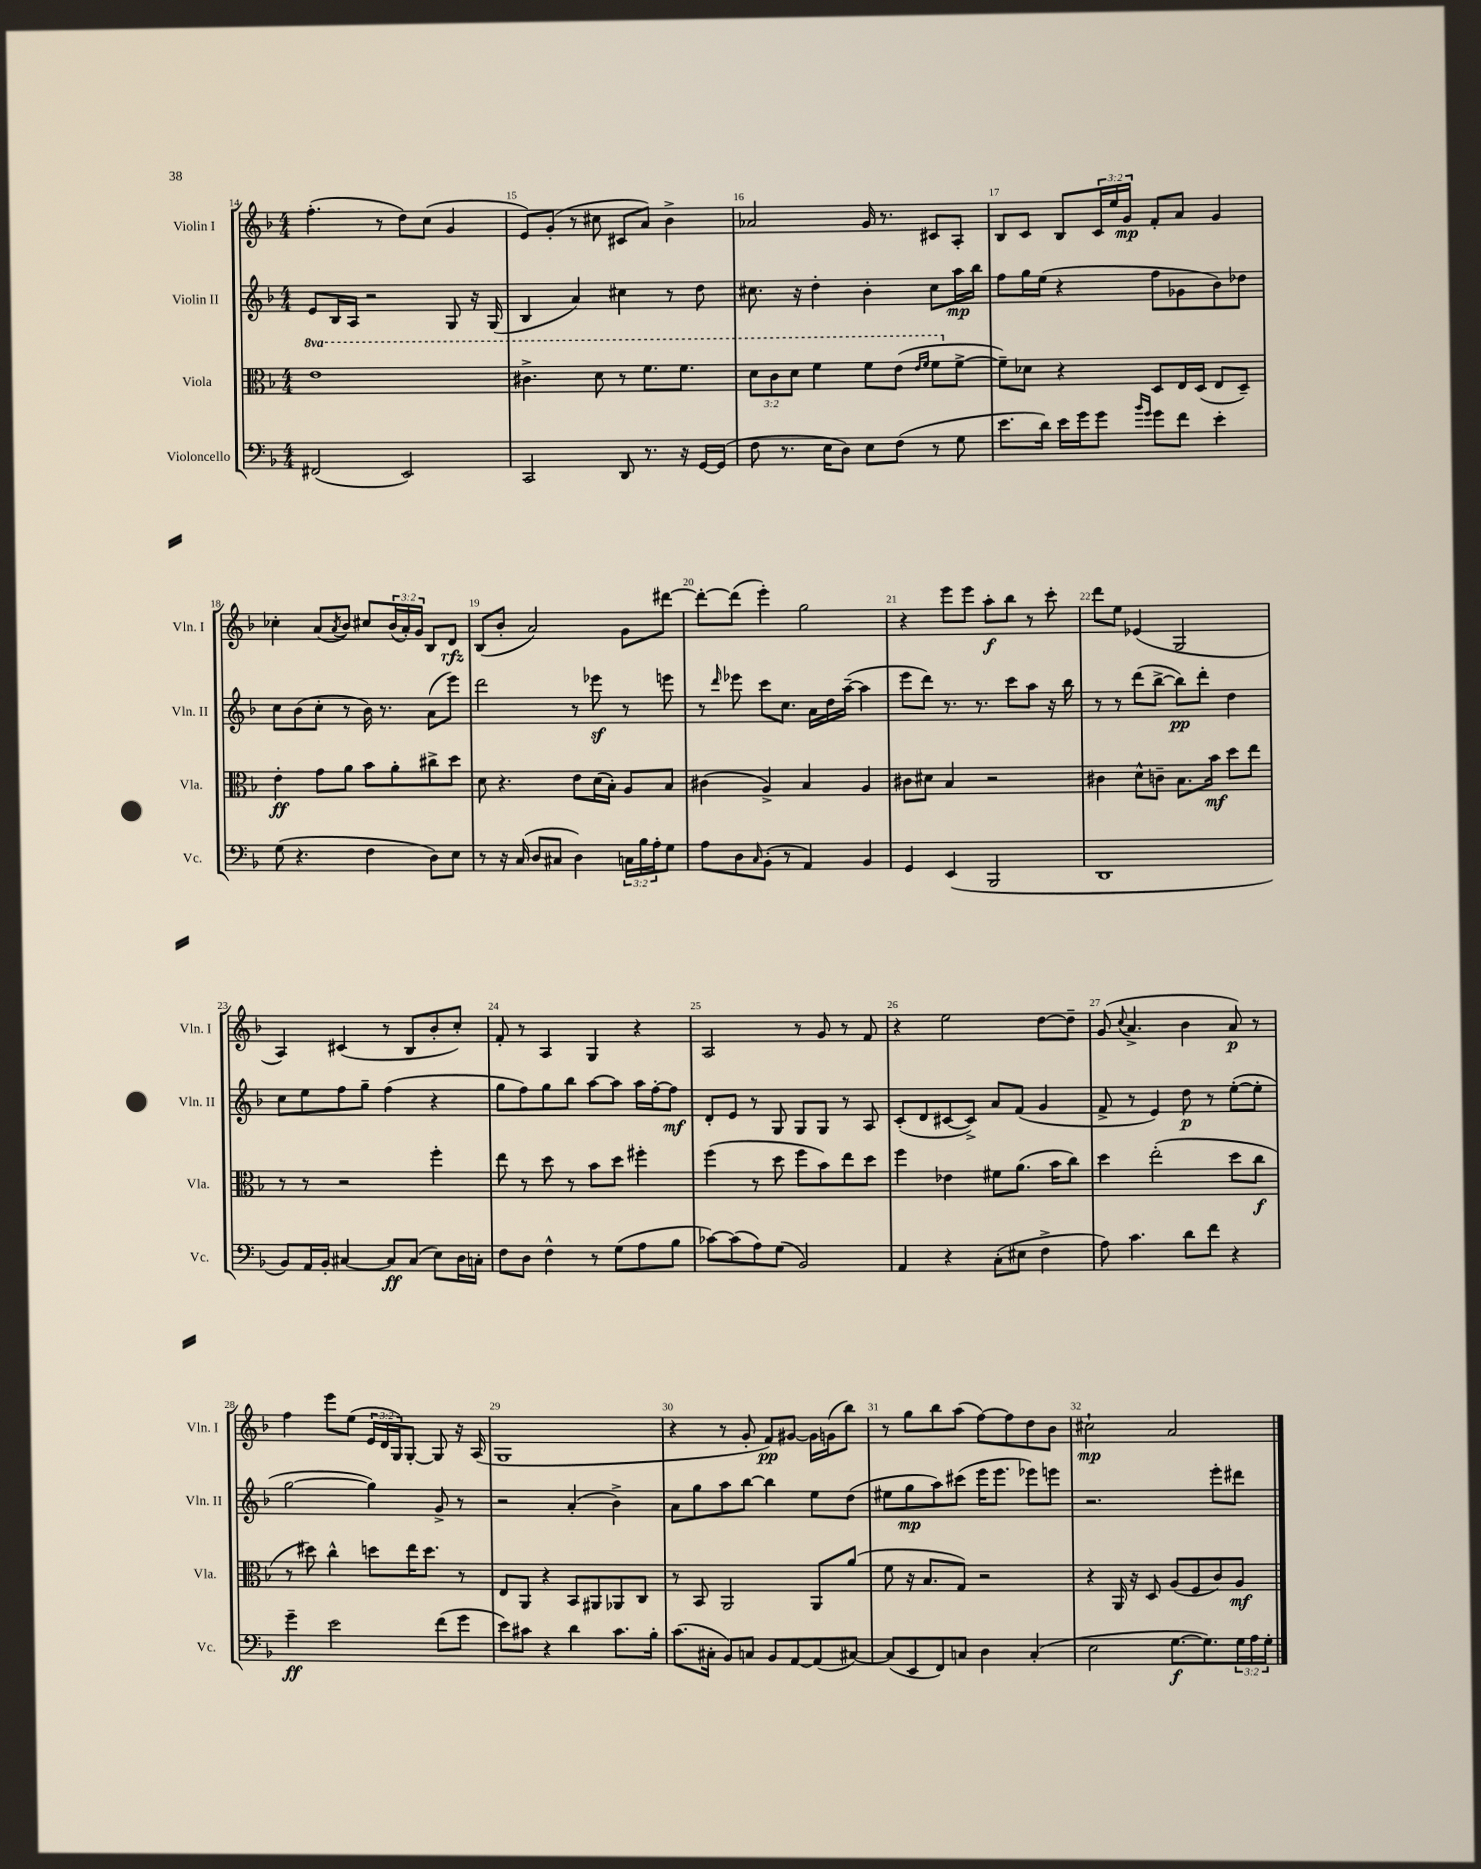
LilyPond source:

<<
\new StaffGroup <<
\new Staff = "s0" \with { instrumentName = "Violin I" shortInstrumentName = "Vln. I" } {
    \clef treble \key f \major \numericTimeSignature \time 4/4 \override Staff.TupletNumber.text = #tuplet-number::calc-fraction-text
    f''4.-.( r8 d''8) c''8( g'4 |
    e'8) g'8-.( r8 cis''8 cis'8 a'8) bes'4-> |
    aes'2 g'16 r8. cis'8 a8-. |
    bes8 c'8 bes8 \tuplet 3/2 { c'16 e''16 g'16\mp } f'8-. a'8 g'4 |
    ces''4-. a'8( \acciaccatura { a'8 } bes'8) cis''8 \tuplet 3/2 { bes'16( a'16-.) g'16 } bes8 d'8\rfz |
    bes8( bes'8-. a'2) g'8 dis'''8~ |
    dis'''8~-. dis'''8( e'''4-.) g''2 |
    r4 e'''8 e'''8 a''8-.\f bes''8 r8 c'''8-. |
    d'''8 e''8 ees'4( g2 |
    a4) cis'4( r8 bes8 bes'8-. c''8-.) |
    f'8-. r8 a4 g4 r4 |
    a2 r8 g'8 r8 f'8 |
    r4 e''2 d''8~ d''8-- |
    g'8( \appoggiatura { c''8 } a'4.-> bes'4 a'8\p) r8 |
    f''4 e'''8 e''8( \tuplet 3/2 { e'16 d'16 g16) } g8~-. g8 r16 a16( |
    g1 |
    r4 r8 g'8-. f'8\pp) gis'8~ gis'16 g'16( bes''8) |
    r8 g''8 bes''8 a''8( f''8~) f''8 d''8 bes'8 |
    cis''2-!\mp a'2 \bar "|." |
}
\new Staff = "s1" \with { instrumentName = "Violin II" shortInstrumentName = "Vln. II" } {
    \clef treble \key f \major \numericTimeSignature \time 4/4
    e'8 bes16 a16 r2 g8 r16 g16( |
    bes4 a'4) cis''4 r8 d''8 |
    cis''8. r16 d''4-. bes'4-. cis''8 a''16\mp bes''16 |
    f''8 g''16 e''16( r4 f''8 ges'8 bes'8) des''8 |
    c''8 bes'8( c''8-. r8 bes'16) r8. a'8( e'''8) |
    d'''2 r8 ees'''8\sf r8 e'''8 |
    r8 \grace { d'''16 } ees'''8 c'''8 c''8. a'16 d''16 a''16~--( a''4 |
    e'''8 d'''8) r8. r8. c'''8 a''8 r16 bes''16 |
    r8 r8 d'''8( bes''8~-> bes''8\pp) d'''8-. d''4 |
    c''8 e''8 f''8 g''8-- f''4( r4 |
    g''8 f''8) g''8 bes''8 a''8~ a''8 a''16 f''16~-. f''8\mf |
    d'8-. e'8 r8 g8 g8 g8 r8 a8 |
    c'8-.( d'8 cis'8~ cis'8->) a'8 f'8( g'4 |
    f'8-> r8 e'4) d''8\p r8 e''8~-.( e''8-. |
    g''2~ g''4) g'8-> r8 |
    r2 a'4-.( bes'4->) |
    a'8 g''8 a''8 bes''8~ bes''4 e''8 d''8( |
    eis''8 g''8\mp a''8) cis'''8( e'''16 e'''8. ees'''8) e'''8 |
    r2. e'''8-. dis'''8 \bar "|." |
}
\new Staff = "s2" \with { instrumentName = "Viola" shortInstrumentName = "Vla." } {
    \clef alto \key f \major \numericTimeSignature \time 4/4 \override Staff.TupletNumber.text = #tuplet-number::calc-fraction-text \set Staff.ottavationMarkups = #ottavation-simple-ordinals
    \ottava #1 e''1 |
    cis''4.-> d''8 r8 f''8. f''8. |
    \tuplet 3/2 { d''8 c''8 d''8 } f''4 f''8 e''8( \grace { e''16 f''16 } f''8 \ottava #0 f'8~-> |
    f'8--) des'8 r4 d8 e16 d16( e8 d8--) |
    e'4-.\ff g'8 a'8 bes'8 a'8-. cis''8-> d''8 |
    d'8 r4. e'8 d'16( bes16-.) a8 bes8 |
    cis'4( a4->) bes4 a4 |
    cis'8 dis'8 bes4 r2 |
    cis'4 d'8-^ c'8-- bes8. bes'16\mf d''8 e''8 |
    r8 r8 r2 f''4-. |
    e''8 r8 d''8 r8 bes'8 d''8 fis''4-. |
    f''4( r8 d''8 f''8 bes'8) e''8 d''8 |
    f''4 ees'4 fis'8 a'8.( bes'16 c''8) |
    d''4 e''2-.( d''8 c''8\f |
    r8 dis''8) c''4-^ d''8 e''16 d''8. r8 |
    e8 a,8 r4 bes,8 ais,8 aes,8 c8 |
    r8 bes,8 a,2 a,8 a'8( |
    f'8 r16 bes8. g8) r2 |
    r4 a,16 r16 d8 a8( f8 c'8) a8\mf \bar "|." |
}
\new Staff = "s3" \with { instrumentName = "Violoncello" shortInstrumentName = "Vc." } {
    \clef bass \key f \major \numericTimeSignature \time 4/4 \override Staff.TupletNumber.text = #tuplet-number::calc-fraction-text
    fis,2( e,2) |
    c,2 d,8 r8. r16 g,16~ g,16( |
    f8 r8. e16 d8) e8 f8( r8 g8 |
    e'8. d'16) e'16 g'16 g'8 \grace { bes'16 g'16 } g'8 f'8 e'4-. |
    g8( r4. f4 d8) e8 |
    r8 r16 c16( d8 cis8 d4) \tuplet 3/2 { c16 bes16 a16-. } g8 |
    a8 d8 \grace { c16 } bes,8-.( r8 a,4) bes,4 |
    g,4 e,4( bes,,2 |
    d,1 |
    bes,8) a,16 bes,16-. cis4~ cis8\ff cis8( e8) d16 c16-. |
    f8 d8 f4-^ r8 g8( a8 bes8 |
    ces'8~) ces'8( a8) g8( bes,2) |
    a,4 r4 c8-.( eis8 f4-> |
    a8) c'4. d'8 f'8 r4 |
    g'4--\ff e'2 f'8( g'8 |
    e'8) cis'8 r4 d'4 cis'8. bes16-. |
    c'8.( cis16-. bes,8) c8 bes,8 a,8~ a,8( cis8~) |
    cis8( e,8 f,8) c8 d4 c4-.( |
    e2 g8.~\f g8.) \tuplet 3/2 { g16 a16 g16-. } \bar "|." |
}
>>
>>
\layout { \context { \Score currentBarNumber = #14 \override BarNumber.break-visibility = ##(#f #t #t) barNumberVisibility = #all-bar-numbers-visible } }
